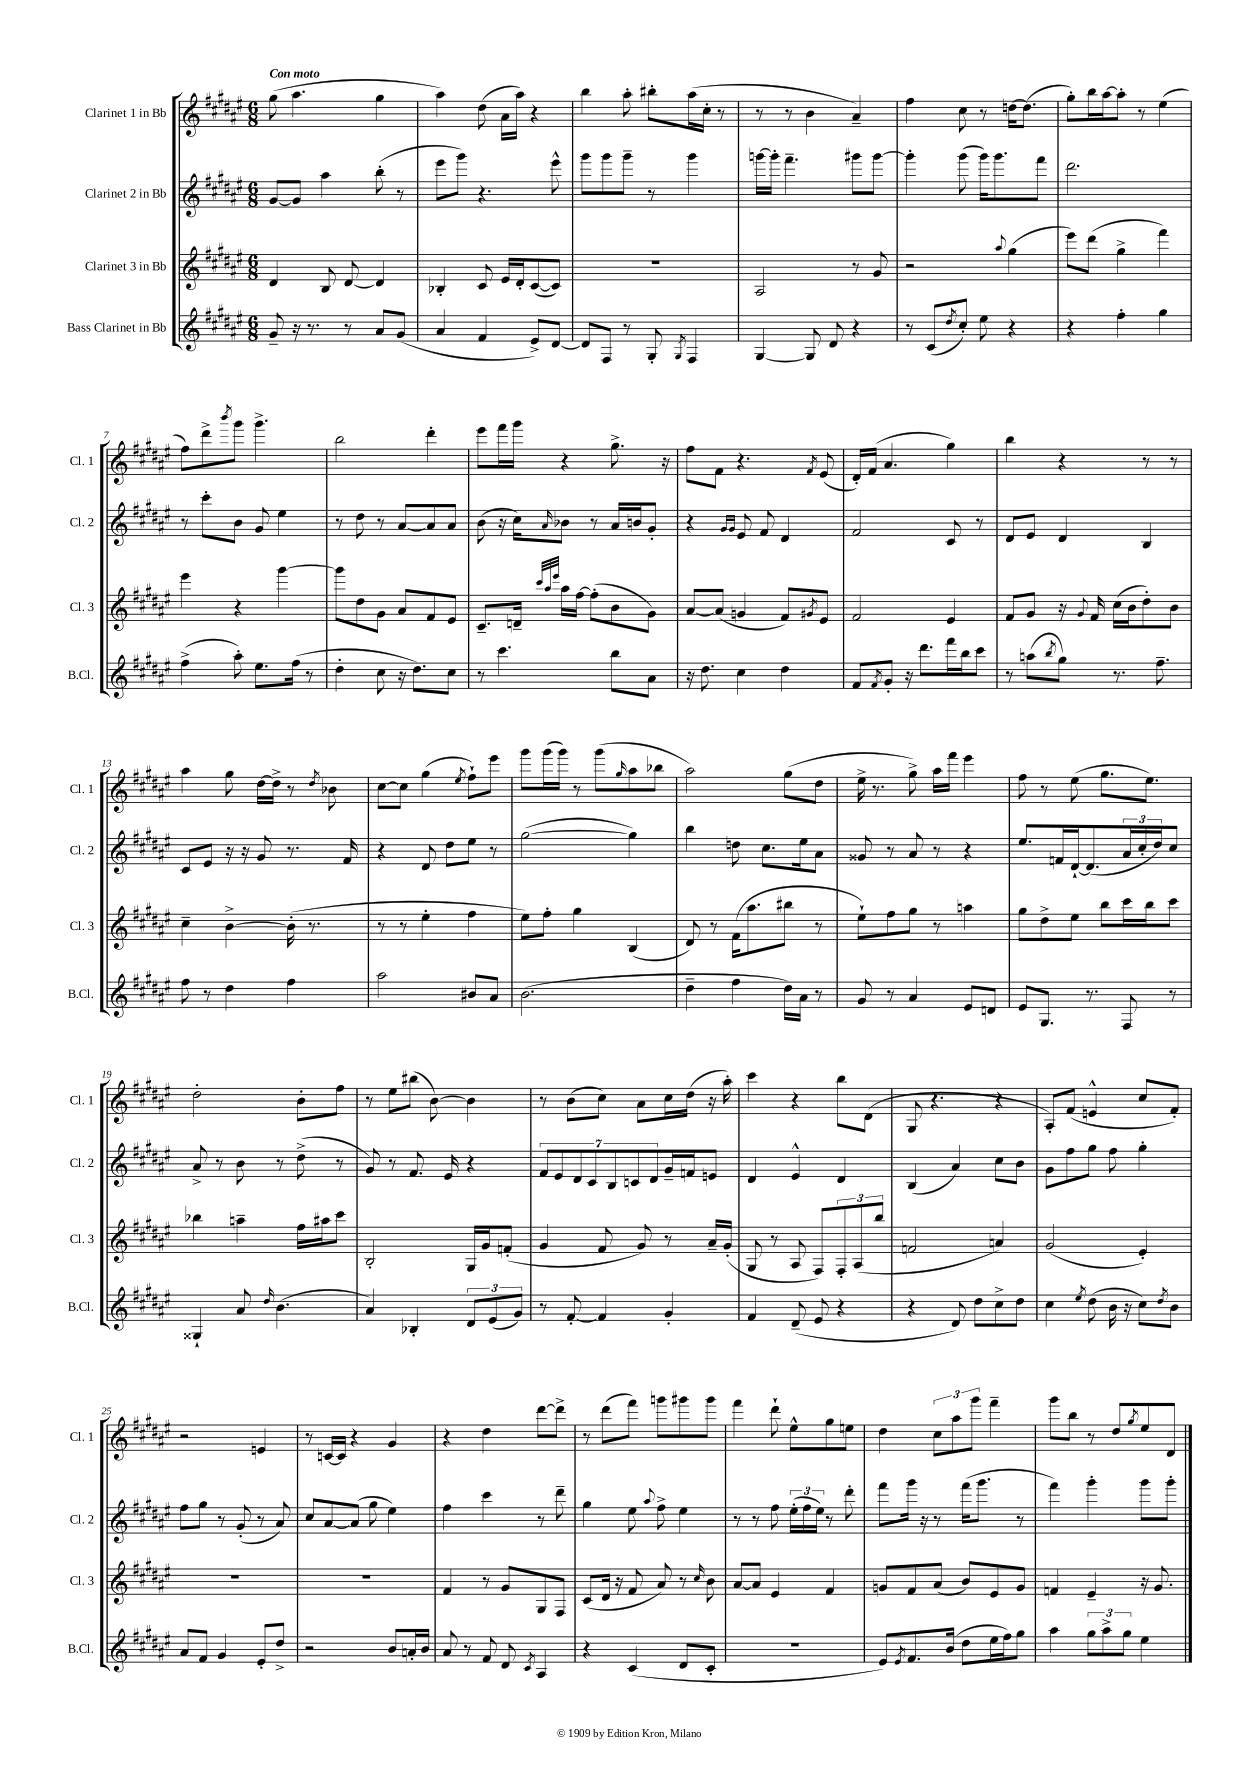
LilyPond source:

<<
\new StaffGroup <<
\new Staff = "s0" \with { instrumentName = "Clarinet 1 in Bb" shortInstrumentName = "Cl. 1" } {
    \clef treble \key fis \major \numericTimeSignature \time 6/8 \tempo "Con moto"
    gis''8( ais''4. gis''4 |
    ais''4) dis''8( ais'16 ais''16) r4 |
    b''4 ais''8-. bis''8-. ais''16( cis''16-. r8 |
    r8 r8 b'4 ais'4--) |
    fis''4 cis''8 r8 d''16~ d''8.( |
    gis''8-.) b''16 ais''16~ ais''8-. r8 eis''4( |
    fis''8) dis'''8-> \acciaccatura { b'''8 } gis'''8 gis'''4.-> |
    b''2 dis'''4-. |
    eis'''8 fis'''16 gis'''16 r4 gis''8.-> r16 |
    fis''8 fis'8 r4. \acciaccatura { fis'8 } eis'8( |
    dis'16-.) fis'16( ais'4. gis''4) |
    b''4 r4 r8 r8 |
    ais''4 gis''8 dis''16~ dis''16-> r8 \acciaccatura { dis''8 } bes'8 |
    cis''8~ cis''8 gis''4( \acciaccatura { eis''8 } fis''8-!) eis'''8 |
    gis'''8 gis'''16( gis'''16) r8 gis'''8( \grace { gis''16 } ais''8 bes''8 |
    ais''2) gis''8( dis''8 |
    eis''16-> r8. gis''8->) ais''16 fis'''16 eis'''4 |
    fis''8 r8 eis''8( gis''8. eis''8.) |
    dis''2-. b'8-. fis''8 |
    r8 eis''8 bis''8( b'8~) b'4 |
    r8 b'8( cis''8) ais'8 cis''16 dis''16( r16 ais''16-.) |
    cis'''4 r4 b''8 dis'8( |
    gis8 r4. r4 |
    ais8-.) fis'8( e'4-^ cis''8 fis'8-.) |
    r2 e'4 |
    r8 c'16~ c'16 r4 gis'4 |
    r4 dis''4 dis'''8~ dis'''8-> |
    r8 dis'''8( fis'''8) g'''8 gis'''8 gis'''8 |
    fis'''4 dis'''8-! eis''8-^ gis''8 e''8 |
    dis''4 \tuplet 3/2 { cis''8 ais''8 gis'''8 } fis'''4-- |
    gis'''8 b''8 r8 dis''8 \acciaccatura { gis''8 } eis''8 dis'8 \bar "|." |
}
\new Staff = "s1" \with { instrumentName = "Clarinet 2 in Bb" shortInstrumentName = "Cl. 2" } {
    \clef treble \key fis \major \numericTimeSignature \time 6/8
    gis'8~ gis'8 ais''4 b''8-.( r8 |
    eis'''8 gis'''8) r4. eis'''8-^ |
    gis'''8 gis'''8 gis'''8-- r8 gis'''4 |
    g'''16~ g'''16-. fis'''4.-- gis'''8 gis'''8~ |
    gis'''4-. gis'''8( gis'''16) gis'''8. fis'''8 |
    dis'''2. |
    r8 cis'''8-. b'8 gis'8 eis''4 |
    r8 dis''8 r8 ais'8~ ais'8 ais'8 |
    b'8( r16 cis''16) \grace { ais'16 } bes'8 r8 ais'16 b'16 gis'8-. |
    r4 \grace { gis'16 gis'16 } eis'8 fis'8 dis'4 |
    fis'2 cis'8 r8 |
    dis'8 eis'8 dis'4 b4 |
    cis'8 eis'8 r16 r16 gis'8 r8. fis'16 |
    r4 dis'8 dis''8 eis''8 r8 |
    gis''2~( gis''4) |
    b''4 d''8 cis''8. eis''16 ais'8 |
    gisis'8 r8 ais'8 r8 r4 |
    eis''8. f'16 dis'16~-! dis'8.( \tuplet 3/2 { ais'16 cis''16-. dis''16) } cis''8 |
    ais'8-> r8 b'8 r8 dis''8->( r8 |
    gis'8) r8 fis'8. eis'16 r4 |
    \tuplet 7/4 { fis'8 eis'8 dis'8 cis'8 b8 c'8 dis'8 } gis'16-- f'16 e'8 |
    dis'4 eis'4-^ dis'4 |
    b4( ais'4) cis''8 b'8 |
    gis'8 fis''8 gis''8 fis''8 gis''4-. |
    fis''8 gis''8 r8 gis'8-.( r8 ais'8) |
    cis''8 ais'8~ ais'8( gis''8 eis''4) |
    fis''4 cis'''4 r8 dis'''8-- |
    gis''4 eis''8 \appoggiatura { ais''8 } fis''8-> eis''4 |
    r8 r8 fis''8 \tuplet 3/2 { eis''16-.( fis''16 eis''16) } r8 dis'''8-. |
    fis'''8 gis'''16 r16 r8 fis'''16( gis'''8. r8 |
    fis'''4) gis'''4-. gis'''8 gis'''8-. \bar "|." |
}
\new Staff = "s2" \with { instrumentName = "Clarinet 3 in Bb" shortInstrumentName = "Cl. 3" } {
    \clef treble \key fis \major \numericTimeSignature \time 6/8
    dis'4 b8 dis'8~ dis'4 |
    bes4-. cis'8 eis'16 dis'16-. cis'8~( cis'8) |
    R2. |
    ais2 r8 gis'8 |
    r2 \appoggiatura { ais''8 } gis''4( |
    eis'''8) dis'''8( gis''4-> fis'''4) |
    eis'''4 r4 gis'''4~ |
    gis'''8 dis''8 gis'8 ais'8 fis'8 eis'8 |
    cis'8.-- d'16-- \grace { cis'''32 ais''32 eis'''32 } ais''16 fis''16~ fis''8-.( b'8 gis'8) |
    ais'8~ ais'8( g'4 fis'8) \acciaccatura { gis'8 } eis'8 |
    fis'2 eis'4 |
    fis'8 gis'8 r16 \appoggiatura { gis'8 } fis'16 cis''16( b'16 dis''8-.) b'8 |
    cis''4-- b'4~-> b'16-.( r8. |
    r8 r8 eis''4-. fis''4 |
    eis''8) fis''8-. gis''4 b4( |
    dis'8) r8 fis'16( ais''8. bis''8 r8 |
    eis''8-!) fis''8 gis''8 r8 a''4 |
    gis''8 dis''8-> eis''8 b''8 cis'''16 b''16 cis'''8 |
    bes''4 a''4-- fis''16 ais''16 cis'''8 |
    b2-. gis16 gis'16 f'8-.( |
    gis'4 fis'8 gis'8) r8 ais'16-- gis'16-.( |
    gis8 r8 ais8 fis8) \tuplet 3/2 { fis8-. ais8( b''8 } |
    f'2 a'4) |
    gis'2( eis'4-.) |
    R2. |
    R2. |
    fis'4 r8 gis'8 gis8 fis8 |
    cis'8( dis'16 r16 fis'8 ais'8) r8 \grace { cis''16 } b'8 |
    ais'8~ ais'8 eis'4 fis'4 |
    g'8 fis'8 ais'8( b'8) eis'8 g'8 |
    f'4 eis'4-- r16 gis'8. \bar "|." |
}
\new Staff = "s3" \with { instrumentName = "Bass Clarinet in Bb" shortInstrumentName = "B.Cl." } {
    \clef treble \key fis \major \numericTimeSignature \time 6/8
    gis'8-- r16 r8. r8 ais'8 gis'8( |
    ais'4 fis'4 eis'8->) dis'8~ |
    dis'8 fis8 r8 gis8-. \acciaccatura { gis8 } fis4 |
    gis4~ gis8 dis'8 r4 |
    r8 cis'8( \acciaccatura { dis''8 } cis''8-.) eis''8 r4 |
    r4 fis''4-. gis''4 |
    fis''4->( ais''8-.) eis''8. fis''16( r8 |
    dis''4-. cis''8 r16 dis''8.) cis''8 |
    r8 cis'''4. b''8 ais'8 |
    r16 dis''8. cis''4 dis''4 |
    fis'8 \acciaccatura { fis'8 } gis'8-. r16 dis'''8. fis'''16 b''16 cis'''8 |
    r8 a''8( \acciaccatura { b''8 } gis''8) r8. fis''8.-- |
    fis''8 r8 dis''4 fis''4 |
    ais''2 bis'8 ais'8 |
    b'2.( |
    dis''4-- fis''4 dis''16) ais'16 r8 |
    gis'8 r8 ais'4 eis'8 d'8 |
    eis'8 gis8. r8. fis8 r8 |
    gisis4-! ais'8 \grace { dis''16 } b'4.( |
    ais'4) bes4-. \tuplet 3/2 { dis'8 eis'8( gis'8) } |
    r8 fis'8~-. fis'4 gis'4-. |
    fis'4 dis'8--( eis'8 r4 |
    r4 dis'8) dis''8 cis''8-> dis''8 |
    cis''4 \acciaccatura { eis''8 } dis''8( b'16 r16 cis''8) \acciaccatura { dis''8 } b'8 |
    ais'8 fis'8 gis'4 eis'8-. dis''8-> |
    r2 b'8 a'16-. b'16 |
    ais'8 r8 fis'8 dis'8 \acciaccatura { cis'8 } ais4 |
    r4 cis'4( dis'8 cis'8-. |
    R2. |
    eis'8) \acciaccatura { eis'8 } fis'8. b'16( dis''8 eis''16 fis''16) gis''8 |
    ais''4 \tuplet 3/2 { gis''8 ais''8-> gis''8 } eis''4 \bar "|." |
}
>>
>>
